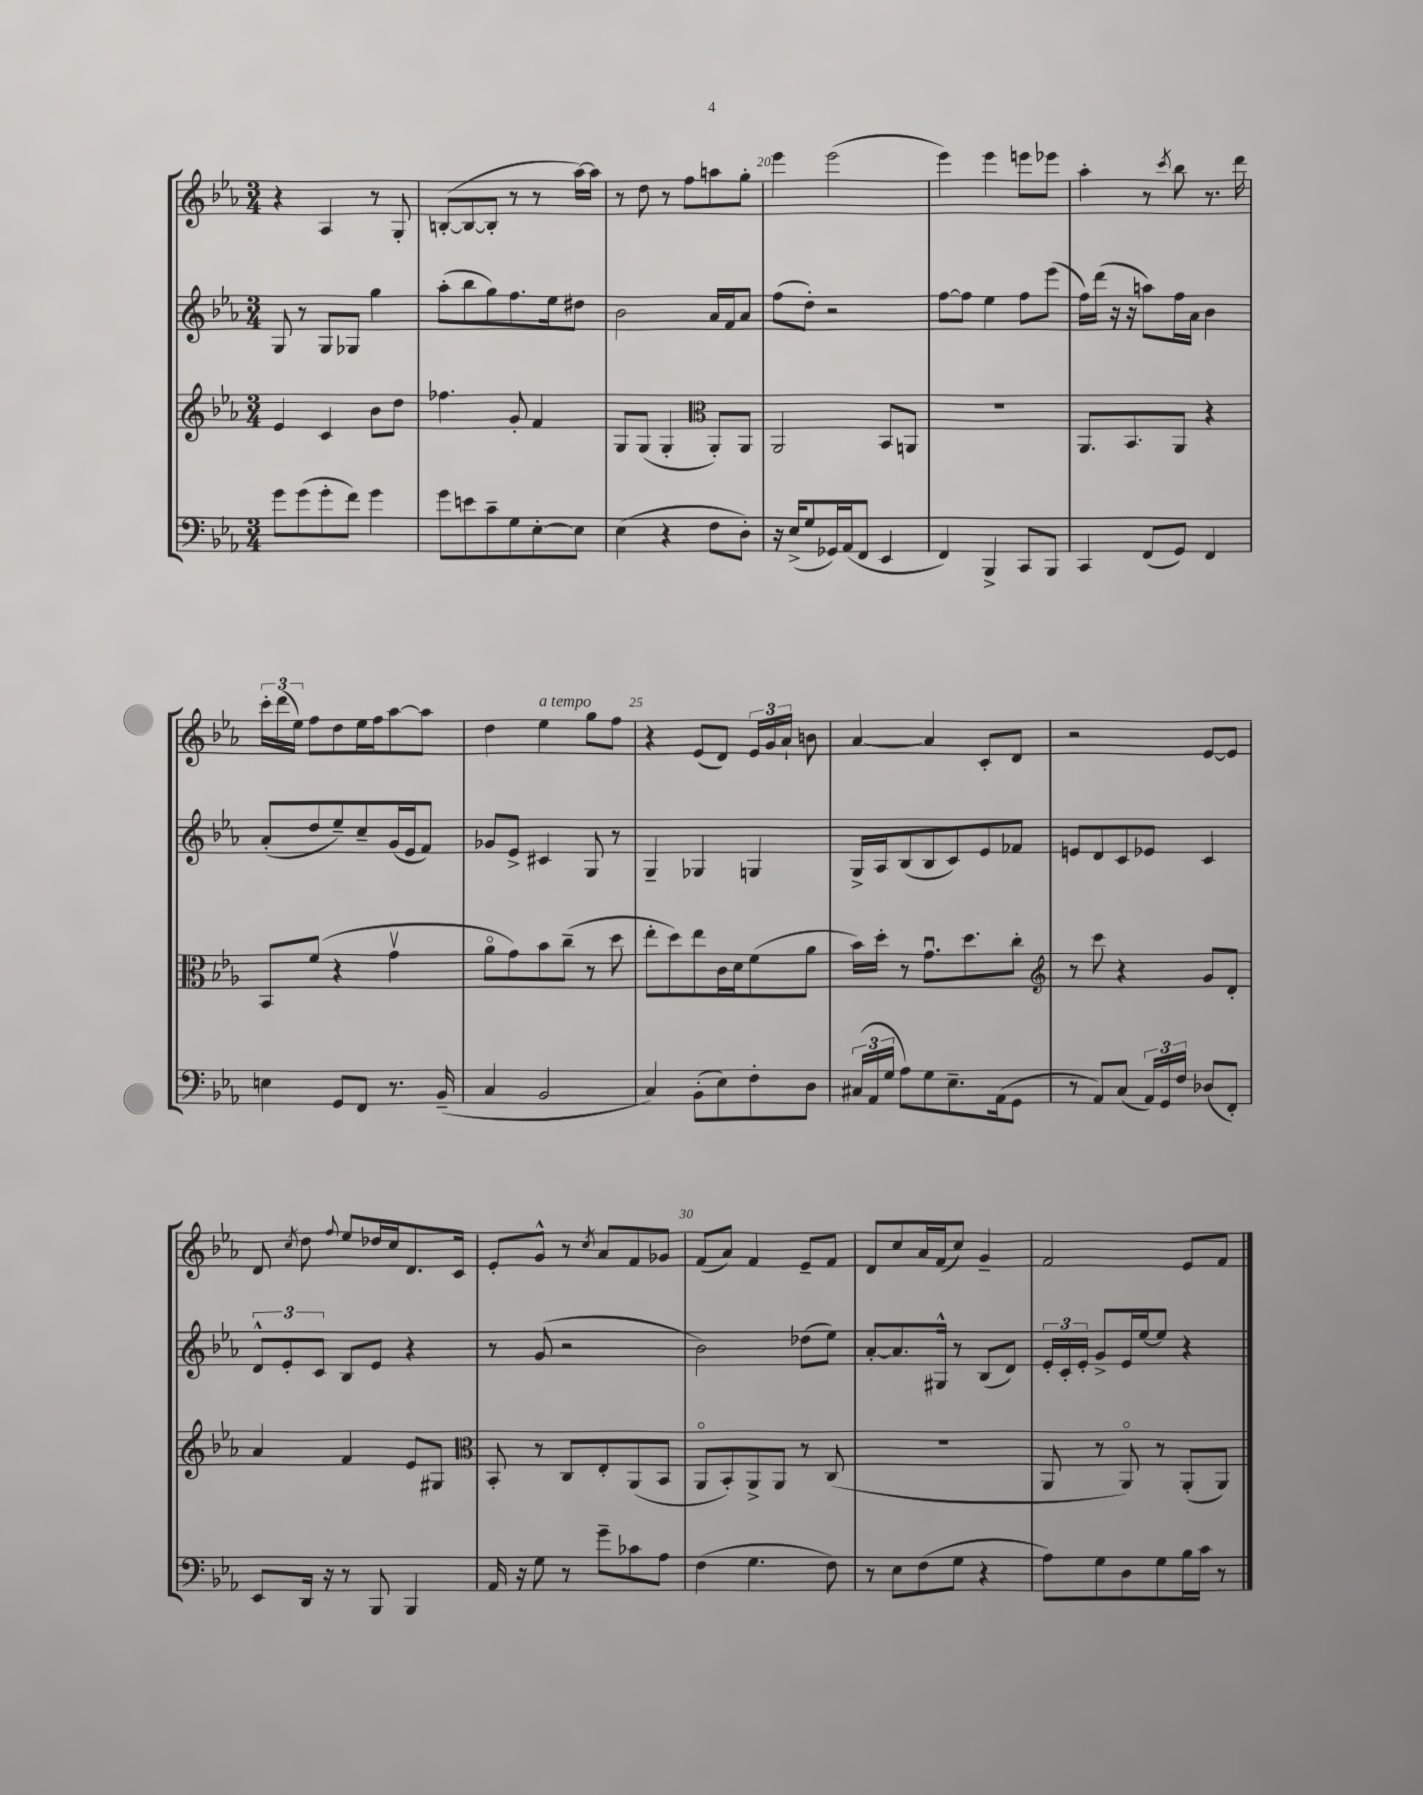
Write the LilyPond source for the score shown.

<<
\new StaffGroup <<
\new Staff = "s0" {
    \clef treble \key ees \major \numericTimeSignature \time 3/4
    \autoBeamOff r4 aes4 r8 g8-. |
    b8[~-.( b8~ b8]-. r8 r8 aes''16[~) aes''16] |
    r8 d''8 r8 f''8[ a''8 g''8]-. |
    ees'''4 ees'''2( |
    ees'''4) ees'''4 e'''8[ ees'''8] |
    aes''4-. r8 \acciaccatura { c'''8 } bes''8 r8. d'''16 |
    \tuplet 3/2 { c'''16[-. d'''16( ees''16]) } f''8[ d''8 ees''16 f''16 aes''8~ aes''8] |
    d''4 ees''4^\markup { \italic "a tempo" } g''8[ f''8] |
    r4 ees'8[( d'8]) \tuplet 3/2 { ees'16[ g'16 aes'16]-! } b'8 |
    aes'4~ aes'4 c'8[-. d'8] |
    r2 ees'8[~ ees'8] |
    d'8 \acciaccatura { c''8 } d''8 \appoggiatura { f''8 } ees''8[ des''16 c''16 d'8. c'16] |
    ees'8[-. g'8]-^ r8 \acciaccatura { c''8 } aes'8[ f'8 ges'8] |
    f'8[( aes'8]) f'4 ees'8[-- f'8] |
    d'8[ c''8 aes'16 f'16( c''8]) g'4-- |
    f'2 ees'8[ f'8] \bar "|." |
}
\new Staff = "s1" {
    \clef treble \key ees \major \numericTimeSignature \time 3/4
    \autoBeamOff g8 r8 g8[ ges8] g''4 |
    aes''8[-.( bes''8 g''8) f''8. ees''16 dis''8] |
    bes'2 aes'16[ f'16 aes'8] |
    f''8[( d''8]-.) r2 |
    f''8[~ f''8] ees''4 f''8[ ees'''8]( |
    f''16[) d'''16]( r16 r16 a''8[) f''16 aes'16] bes'4 |
    aes'8[-.( d''8 ees''8--) c''8-- g'16( ees'16 f'8]) |
    ges'8[ ees'8]-> cis'4 g8 r8 |
    g4-- ges4 g4 |
    g16[-> aes16 bes8( bes8 c'8) ees'8 fes'8] |
    e'8[ d'8 c'8 ees'8] c'4 |
    \tuplet 3/2 { d'8[-^ ees'8-. c'8] } bes8[ ees'8] r4 |
    r8 g'8( r2 |
    bes'2) des''8[( ees''8]) |
    aes'8[~-. aes'8. gis16]-^ r8 bes8[( d'8]) |
    \tuplet 3/2 { ees'16[-. c'16-. ees'16]-. } g'8[-> ees'16 ees''16~ ees''8] r4 \bar "|." |
}
\new Staff = "s2" {
    \clef treble \key ees \major \numericTimeSignature \time 3/4
    \autoBeamOff ees'4 c'4 bes'8[ d''8] |
    fes''4. g'8-. f'4 |
    g8[ g8]( g4-. \clef alto aes,8[-.) aes,8] |
    aes,2 bes,8[ a,8] |
    R2. |
    aes,8.[ bes,8. aes,8] r4 |
    bes,8[ f'8]( r4 g'4\upbow |
    aes'8[\flageolet g'8) bes'8 c''8]--( r8 d''8 |
    ees''8[-. d''8) ees''8 c'16 d'16 f'8( aes'8] |
    bes'16[) d''16]-. r8 g'8.[\downbow d''8. c''8]-. |
    \clef treble r8 c'''8 r4 g'8[ d'8]-. |
    aes'4 f'4 ees'8[ gis8] |
    \clef alto bes,8-. r8 c8[ ees8-. aes,8( bes,8] |
    aes,8[\flageolet bes,8-.) aes,8-> aes,8] r8 c8( |
    R2. |
    aes,8 r8 aes,8\flageolet) r8 aes,8[-.( aes,8]) \bar "|." |
}
\new Staff = "s3" {
    \clef bass \key ees \major \numericTimeSignature \time 3/4
    \autoBeamOff g'8[ g'8( g'8-. f'8]) g'4 |
    g'8[ e'8 c'8-- g8 ees8~-. ees8] |
    ees4( r4 f8[ d8]-.) |
    r16 ees16[->( g8 ges,16) aes,16( f,8] ees,4 |
    f,4) bes,,4-> c,8[ bes,,8] |
    c,4 f,8[( g,8]) f,4 |
    e4 g,8[ f,8] r8. bes,16--( |
    c4 bes,2 |
    c4) bes,8[-.( ees8) f8-. d8] |
    \tuplet 3/2 { cis16[( aes,16 g16] } aes8[) g8 ees8.-- aes,16( g,8] |
    r8 aes,8[) c8]( \tuplet 3/2 { aes,16[) g,16 f16] } des8[( f,8]-.) |
    ees,8[ d,16] r16 r8 bes,,8 bes,,4 |
    aes,16 r16 g8 r8 g'8[-- ces'8 aes8] |
    f4( g4. f8) |
    r8 ees8[ f8( g8] r4 |
    aes8[) g8 d8 g8 bes16 c'16] r8 \bar "|." |
}
>>
>>
\layout { \context { \Score currentBarNumber = #17 \override BarNumber.break-visibility = ##(#f #t #t) barNumberVisibility = #(every-nth-bar-number-visible 5) } }
